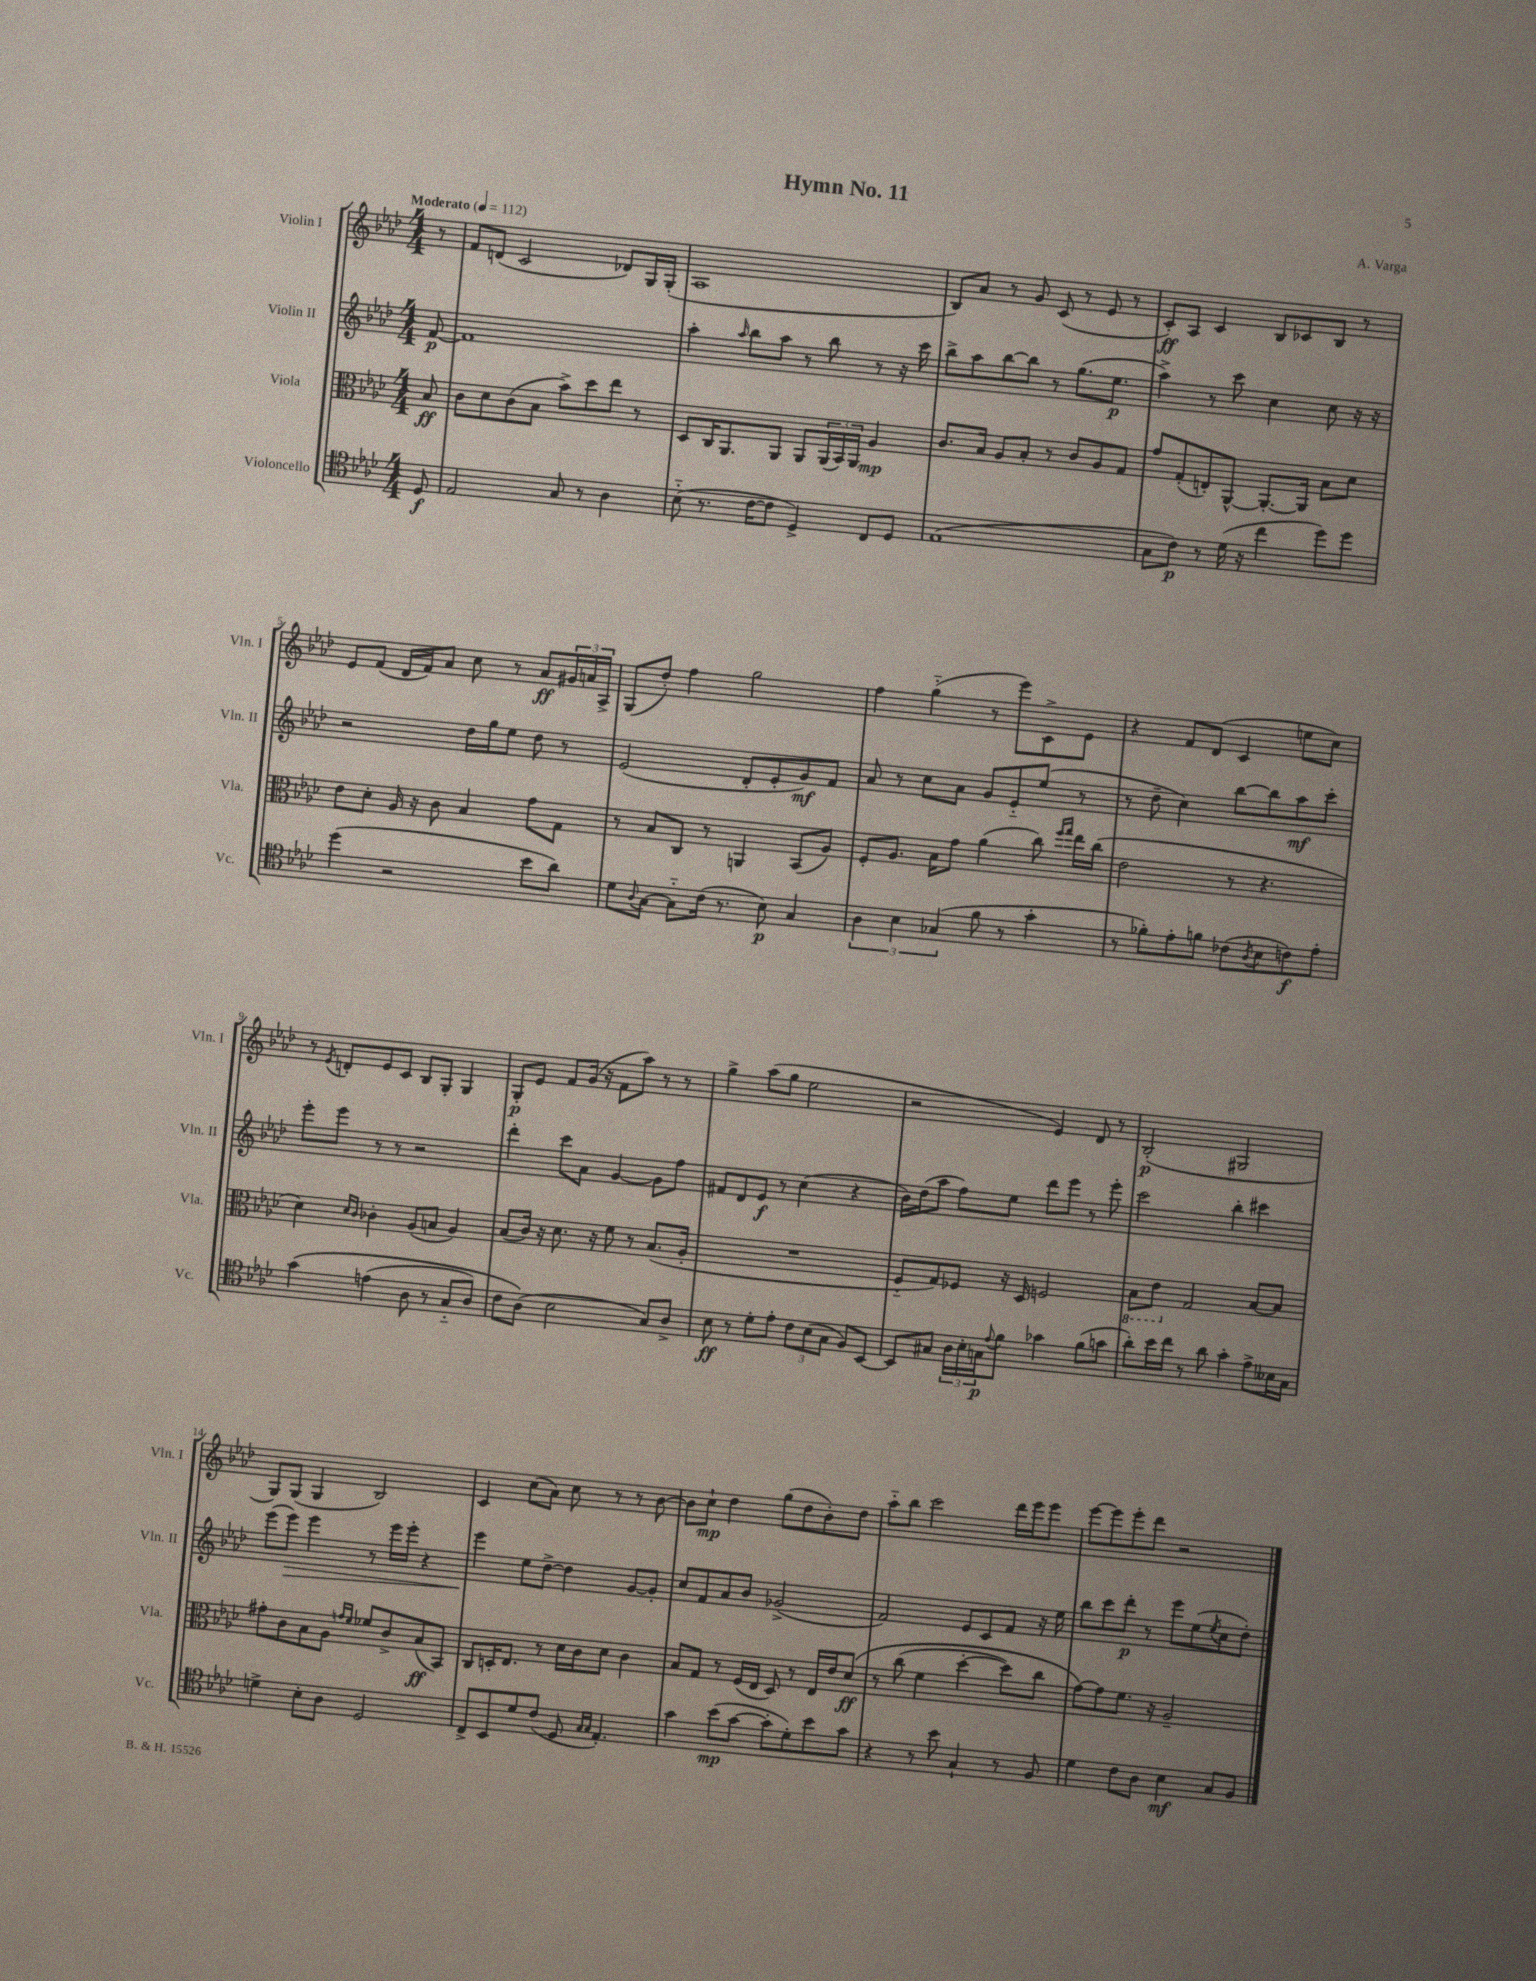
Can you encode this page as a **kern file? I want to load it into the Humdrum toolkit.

**kern	**kern	**kern	**kern
*staff4	*staff3	*staff2	*staff1
*clefC4	*clefC3	*clefG2	*clefG2
*k[b-e-a-d-]	*k[b-e-a-d-]	*k[b-e-a-d-]	*k[b-e-a-d-]
*M4/4	*M4/4	*M4/4	*M4/4
*MM112	*MM112	*MM112	*MM112
8D-	8B-	[8f	8r
=	=	=	=
2E-	8c	1f]	8f
.	8d-	.	(8d
.	(8c	.	2c
.	8B-	.	.
8G	8b-^)	.	.
8r	8dd-	.	.
4A-	8ee-	.	8d-)
.	8r	.	16G
.	.	.	(16G'
=	=	=	=
(8B-'~	8D-	4aa-'	1A-
8.r	16C	.	.
.	8.AA-	.	.
.	.	16qqaa-	.
.	.	8bb-	.
[16c	.	.	.
8c]	8AA-	8aa-	.
4D-^)	8AA-	8r	.
.	(24AA-	8bb-	.
.	24BB-)	.	.
.	24AA-	.	.
8C	4A-	8r	.
8D-	.	16r	.
.	.	16ccc	.
=	=	=	=
(1E-	8.c	8bb-^	8B-)
.	.	8aa-	8a-
.	16B-	.	.
.	8A-	[8bb-	8r
.	8B-'	8bb-]	8g
.	8r	8r	(8c
.	8c	(8.gg	8r
.	8A-	.	8e-
.	.	8.ee-	.
.	8G	.	8r
=	=	=	=
8G	8g	4aa-^)	8c')
8c)	(8G'	.	8A-
8r	8E')	8r	4c
(16d-	[8AA-^^	8ccc	.
16r	.	.	.
4cc	8.AA-'_	4cc	8B-
.	.	.	8c-
.	16AA-]	.	.
8dd-)	8B-	8cc	8B-
8dd-	8d-	16r	8r
.	.	16r	.
=	=	=	=
(4dd-	8e-	2r	8e-
.	8d-'	.	(8f
2r	16A-	.	16d-
.	16r	.	16f)
.	8c	.	8a-
.	4B-	16dd-	8cc
.	.	16gg	.
.	.	8ee-	8r
8b-	8g	8dd-	8a-
8a-)	8G	8r	24g#
.	.	.	24a
.	.	.	24A-^
=	=	=	=
8d-	8r	(2e-	(8G
8qqA-	.	.	.
[8G	8B-	.	8dd-')
8G'~]	8C	.	4ff
(16c	8r	.	.
8.r	.	.	.
.	4AA	8d-'	2gg
8B-)	.	8e-'	.
4G	(8BB-	8g)	.
.	8A-)	8f	.
=	=	=	=
6A-	8F'	8a-	4ff
.	8.A-	8r	.
6B-	.	.	.
.	.	8cc	(4gg'~
.	16B-	.	.
(6G-	.	.	.
.	8g	8a-	.
8f	(4a-	8g	8r
8r	.	8e-'~	8eee-)
4g'	8cc)	(8ee-	8c^
.	16qqff	.	.
.	16qqgg	.	.
.	16ee-	8r	8e-
.	(16cc	.	.
=	=	=	=
8r	2e-	8r	4r
8f-')	.	8dd-~	.
8e-'	.	4cc)	8f
8f	.	.	(8d-
(8c-	8r	[8bb-	4c
8qA-	.	.	.
8B-	4.r	8bb-]	.
8c)	.	8aa-	8ee
8e-'	.	8ccc'	8cc)
=	=	=	=
&(4g	4d-)	8eee-'	8r
.	.	.	8qe-
.	.	8eee-	8d'
.	16qqd-	.	.
.	16qqc	.	.
(4e	4c-'	8r	8e-
.	.	8r	8c
8A-	(8A-	2r	8B-
8r	8B	.	8G'
8G'~	4A-)	.	4G
8A-)	.	.	.
=	=	=	=
8c	(8B-	4ddd-'	8G'
(8A-&)	16c)	.	8e-
.	16r	.	.
2B-	8.d-	8ccc	8f
.	.	8a-	(16g
.	16r	.	16r
.	8f	[4g	8f
.	8r	.	8aa-)
8G)	(8.B-	8g]	8r
8A-^	.	8ff	8r
.	16A-'	.	.
=	=	=	=
8B-	1r	8f#	4gg^
8r	.	8d-	.
8d-'	.	8e-	(8aa-
8e-'	.	8r	8gg
12c	.	(4cc	2ee-
(12B-	.	.	.
12G	.	.	.
8F)	.	4r	.
[8BB-	.	.	.
=	=	=	=
8BB-]	8F'~	16b-)	2r
.	.	(16dd-	.
8G#	8G)	8aa-	.
24A-	8F-	8ff)	.
24B-'	.	.	.
24G	.	.	.
8qqe-	.	.	.
8f	16r	8ee-	.
.	16D-	.	.
4g-	2F	8ddd-	4e-)
.	.	8eee-	.
(8f	.	8r	8d-
8g	.	8eee-'	8r
=	=	=	=
8a-')	8BB-	2ccc	(2B-'
16b-	8E-	.	.
16cc	.	.	.
8r	2G	.	.
8a-	.	.	.
4g'	.	4bb-'	2G#
8e-^	[8B-	4ccc#	.
16B--	8B-]	.	.
16G	.	.	.
=	=	=	=
4d^	8g#'	(8eee-	8G)
.	8c	8eee-)	(8G
8B-'	8B-	4eee-	4G
8A-	8A-	.	.
.	16qqg	.	.
.	16qqf	.	.
2D-	8f-	8r	2B-)
.	8c^	16eee-	.
.	.	16eee-'	.
.	(8B-	4r	.
.	8BB-)	.	.
=	=	=	=
8C^	8C	4eee-	4c
8BB-	16D'	.	.
.	8.E-	.	.
8d-	.	8ee-	(8cc
(8c	8r	[8dd-^	8a-)
8D-	16d-	4dd-]	8cc
.	16c	.	.
16qqG	.	.	.
16qqG	.	.	.
4.E-')	8d-	.	8r
.	4c	[8g	8r
.	.	8g']	[8b-
=	=	=	=
4g	8B-	8cc	8b-]
.	8G	8f	8cc`
(8b-	8r	8a-	4dd-
[8g	(16F	8b-	.
.	16E-	.	.
8g']	8D-)	(2g-^	(8gg
8d-')	8r	.	8dd-
8b-	16E-	.	8b-')
.	16e-	.	.
8g	&(8d-	.	8dd-
=	=	=	=
4r	8r	2f)	8aa-'~
.	(8cc	.	8bb-
8r	4f	.	2ccc
8b-	.	.	.
4G`	[4dd-'	8e-	.
.	.	8c	.
8r	8dd-])	8f	16ddd-
.	.	.	16eee-
8F	8cc	16r	8eee-
.	.	16ee-	.
=	=	=	=
4d-	[8g&)	8bb-	[8eee-
.	8g]	8ccc	8eee-]
8c	8.f	8ddd-'	8eee-'
8A-	.	8r	8ddd-
.	16r	.	.
4B-	2A-~	8eee-	2r
.	.	(8ee-	.
.	.	8qee-	.
8G	.	8cc	.
8F	.	8dd-')	.
==	==	==	==
*-	*-	*-	*-
